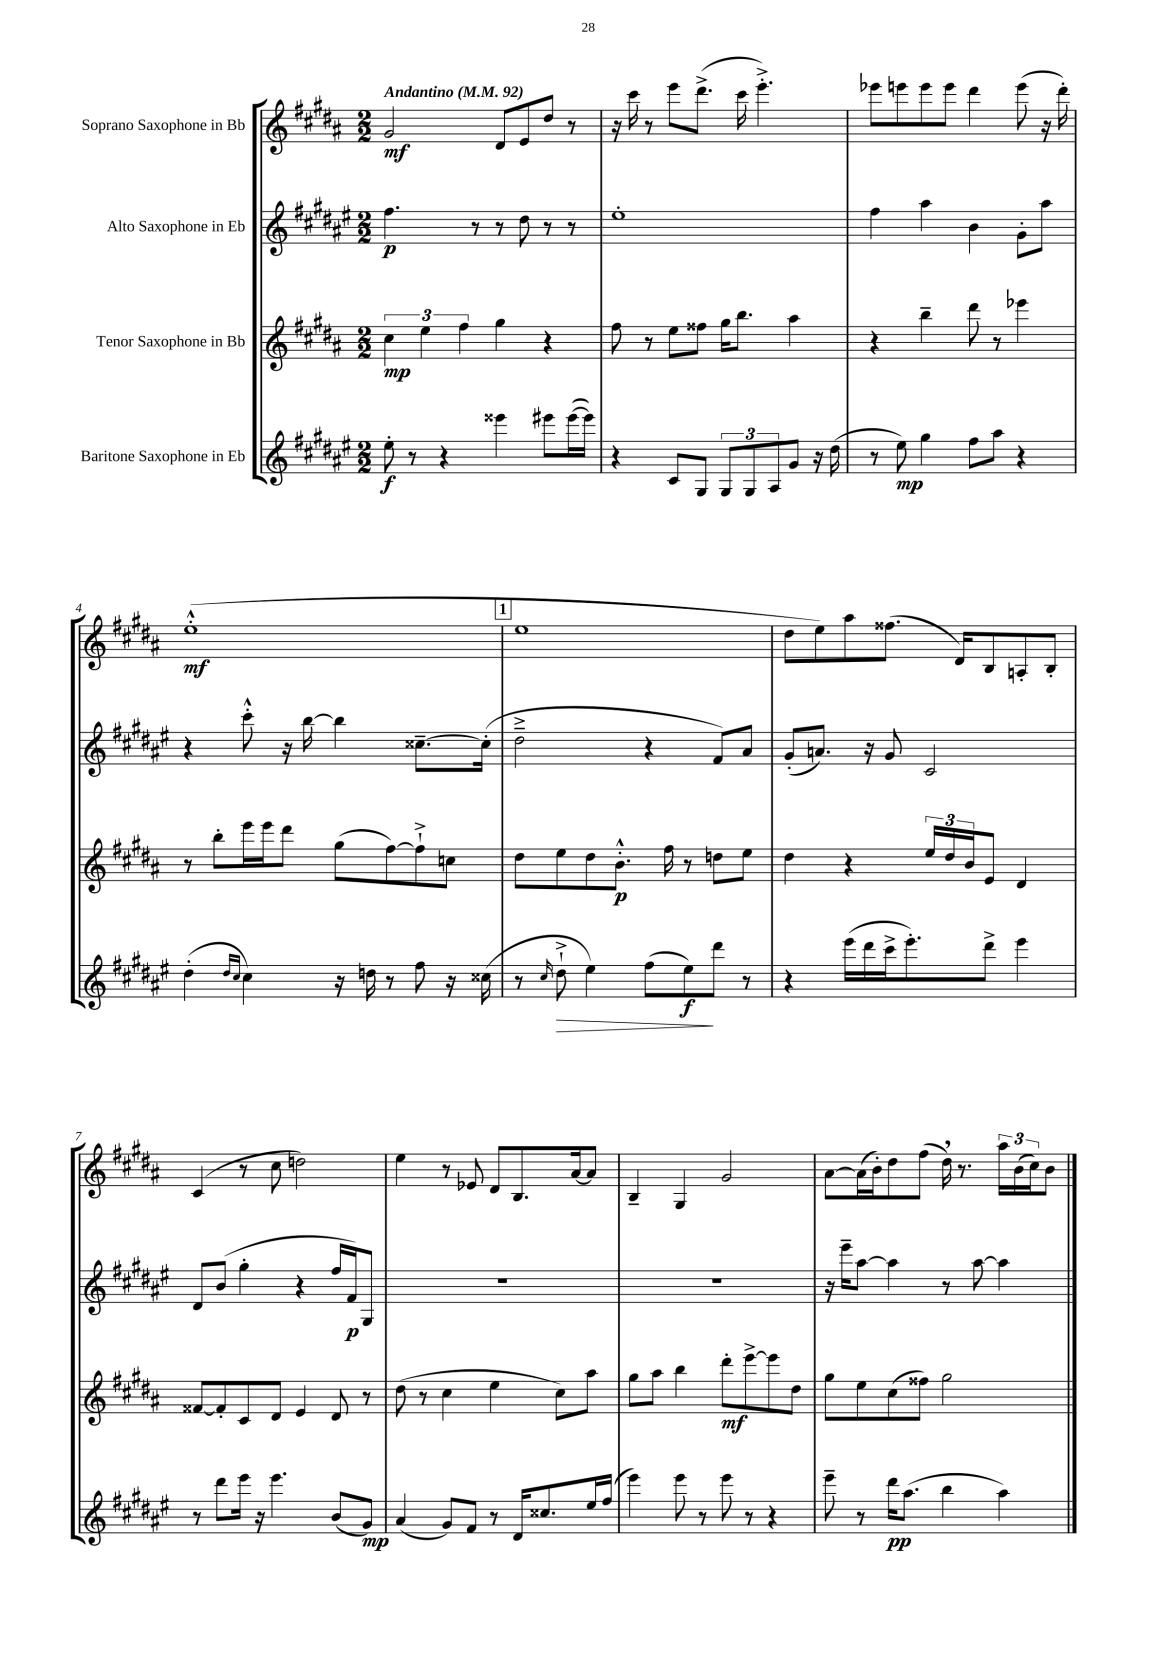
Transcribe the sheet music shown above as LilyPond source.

<<
\new StaffGroup <<
\new Staff = "s0" \with { instrumentName = "Soprano Saxophone in Bb" } {
    \clef treble \key b \major \numericTimeSignature \time 2/2 \tempo "Andantino" 4 = 92
    gis'2\mf dis'8 e'8 dis''8 r8 |
    r16 cis'''16 r8 e'''8 dis'''8.->( cis'''16 e'''4.-.->) |
    ees'''8 e'''8 e'''8 e'''8 dis'''4 e'''8( r16 dis'''16-.) |
    e''1-.-^\mf( |
    \mark \markup { \box "1" } e''1 |
    dis''8 e''8) ais''8 fisis''8.( dis'16) b8 a8-. b8-. |
    cis'4( r8 cis''8 d''2) |
    e''4 r8 ees'8 dis'8 b8. ais'16~ ais'8 |
    b4-- gis4 gis'2 |
    ais'8~ ais'16( b'16-.) dis''8 fis''8( dis''16) \breathe r8. \tuplet 3/2 { ais''16 b'16( cis''16) } b'8 \bar "|." |
}
\new Staff = "s1" \with { instrumentName = "Alto Saxophone in Eb" } {
    \clef treble \key fis \major \numericTimeSignature \time 2/2
    fis''4.\p r8 r8 dis''8 r8 r8 |
    eis''1-. |
    fis''4 ais''4 b'4 gis'8-. ais''8 |
    r4 cis'''8-.-^ r16 b''16~ b''4 cisis''8.~-- cisis''16-.( |
    \mark \markup { \box "1" } dis''2---> r4 fis'8) ais'8 |
    gis'8-.( a'8.) r16 gis'8 cis'2 |
    dis'8 b'8( gis''4-. r4 fis''16 fis'16\p) gis8 |
    R1 |
    R1 |
    r16 eis'''16-- ais''8~ ais''4 r8 ais''8~ ais''4 \bar "|." |
}
\new Staff = "s2" \with { instrumentName = "Tenor Saxophone in Bb" } {
    \clef treble \key b \major \numericTimeSignature \time 2/2
    \tuplet 3/2 { cis''4\mp e''4 fis''4 } gis''4 r4 |
    fis''8 r8 e''8 fisis''8 gis''16 b''8. ais''4 |
    r4 b''4-- dis'''8 r8 ees'''4 |
    r8 b''8-. e'''16 e'''16 dis'''8 gis''8( fis''8~) fis''8-!-> c''8 |
    \mark \markup { \box "1" } dis''8 e''8 dis''8 b'8.-.-^\p fis''16 r8 d''8 e''8 |
    dis''4 r4 \tuplet 3/2 { e''16 dis''16 b'16 } e'8 dis'4 |
    fisis'8~ fisis'8-. cis'8 dis'8 e'4 dis'8 r8 |
    dis''8( r8 cis''4 e''4 cis''8) ais''8 |
    gis''8 ais''8 b''4 dis'''8-.\mf e'''8~-> e'''8 dis''8 |
    gis''8 e''8 cis''8( fisis''8) gis''2 \bar "|." |
}
\new Staff = "s3" \with { instrumentName = "Baritone Saxophone in Eb" } {
    \clef treble \key fis \major \numericTimeSignature \time 2/2
    eis''8-.\f r8 r4 eisis'''4 eis'''8 eis'''16~( eis'''16) |
    r4 cis'8 gis8 \tuplet 3/2 { gis8 gis8 ais8 } gis'8 r16 dis''16( |
    r8 eis''8\mp) gis''4 fis''8 ais''8 r4 |
    dis''4-.( \grace { dis''16 cis''16 } cis''4) r16 d''16 r8 fis''8 r16 cisis''16( |
    \mark \markup { \box "1" } r8 \grace { cis''16 } dis''8-!->\> eis''4) fis''8( eis''8\f\!) dis'''8 r8 |
    r4 eis'''16( dis'''16 cis'''16-> eis'''8.-.) dis'''8-> eis'''4 |
    r8 dis'''8 eis'''16 r16 eis'''4. b'8( gis'8\mp) |
    ais'4( gis'8) fis'8 r8 dis'16 cisis''8. eis''16 fis''16( |
    eis'''4) eis'''8 r8 eis'''8 r8 r4 |
    eis'''8-- r8 dis'''16\pp ais''8.( b''4 ais''4) \bar "|." |
}
>>
>>
